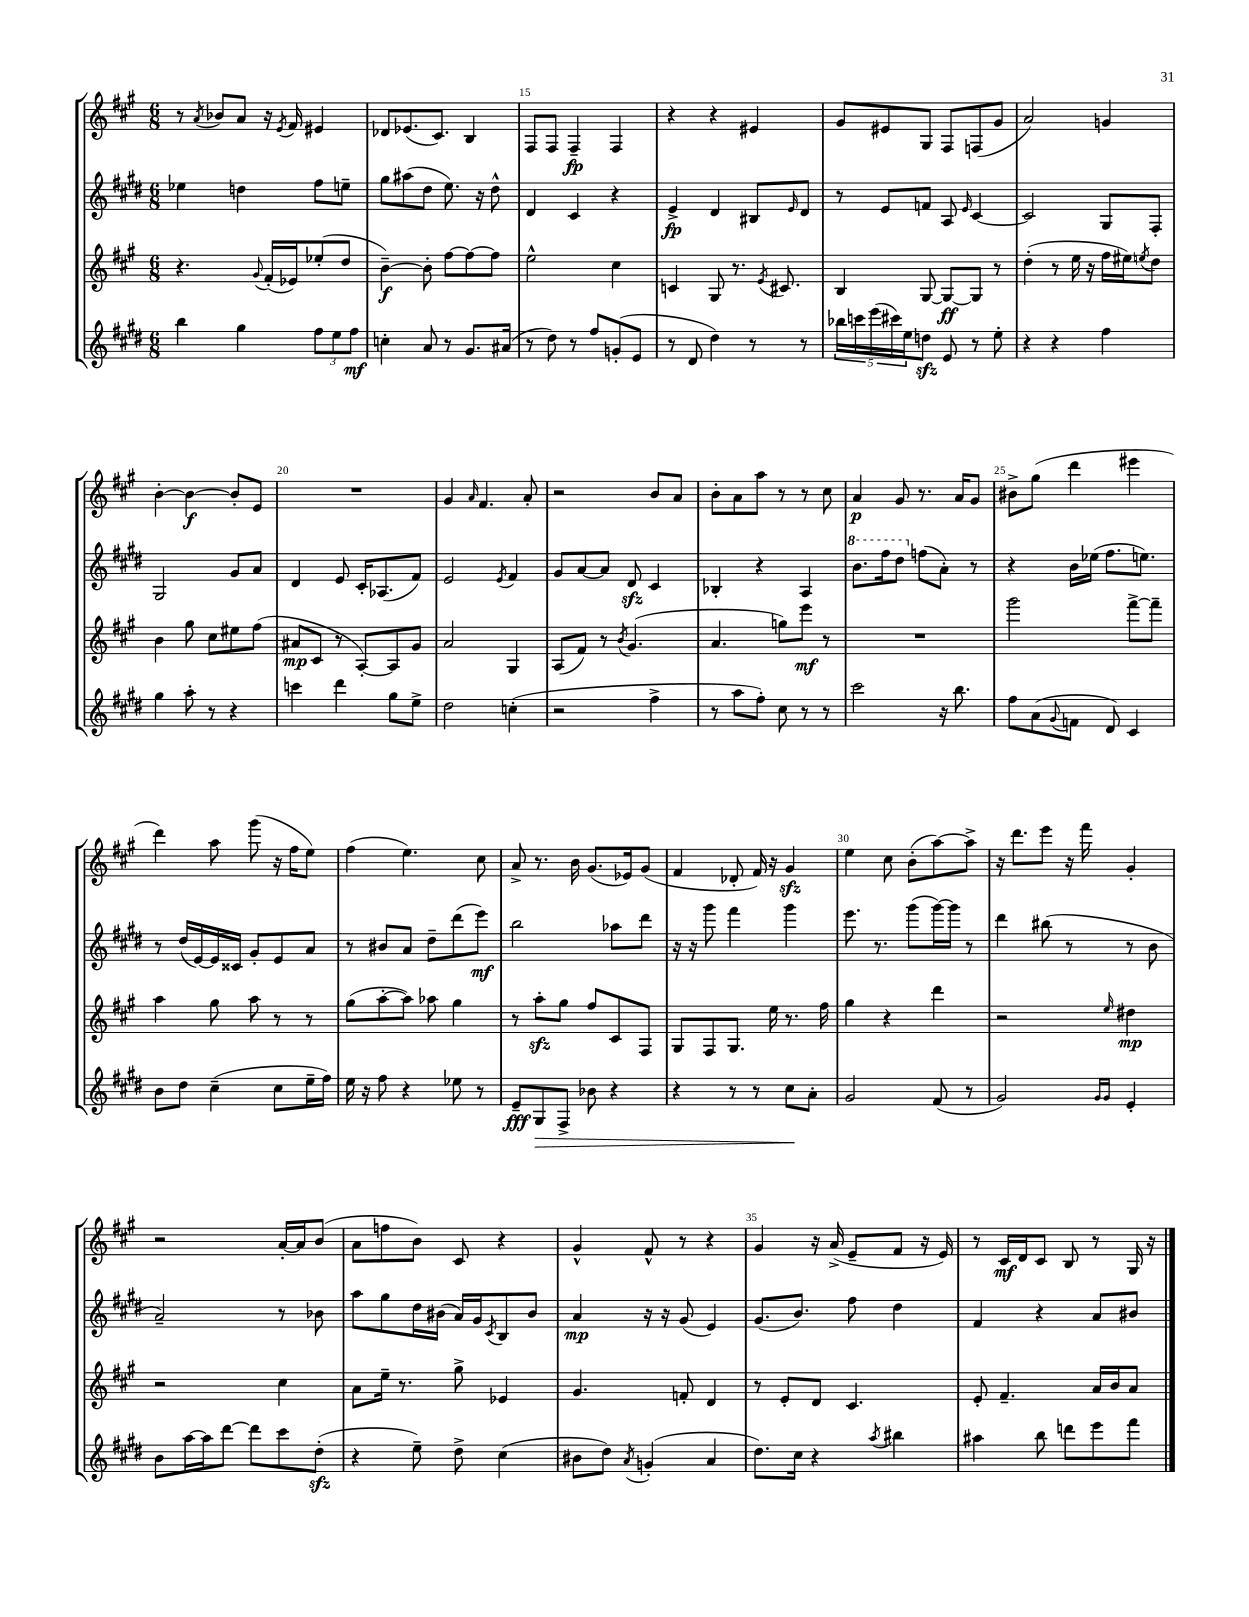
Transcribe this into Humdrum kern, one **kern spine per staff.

**kern	**dynam	**kern	**dynam	**kern	**dynam	**kern	**dynam
*part4	*part4	*part3	*part3	*part2	*part2	*part1	*part1
*staff4	*staff4	*staff3	*staff3	*staff2	*staff2	*staff1	*staff1
*clefG2	*	*clefG2	*	*clefG2	*	*clefG2	*
*k[f#c#g#d#]	*	*k[f#c#g#]	*	*k[f#c#g#d#]	*	*k[f#c#g#]	*
*M6/8	*	*M6/8	*	*M6/8	*	*M6/8	*
=13	=13	=13	=13	=13	=13	=13	=13
4bb\	.	4.r	.	4ee-X\	.	8r	.
.	.	.	.	.	.	8qa/	.
.	.	.	.	.	.	8b-X/L	.
4gg#\	.	.	.	4ddn\	.	8a/J	.
.	.	8qqg#/	.	.	.	.	.
.	.	(16f#'/LL	.	.	.	16r	.
.	.	.	.	.	.	8qe/	.
.	.	16e-X/J)	.	.	.	16f#/	.
12ff#\L	.	(8ee-X'/	.	8ff#\L	.	4e#X/	.
12ee\	.	.	.	.	.	.	.
.	.	8dd/J	.	8een~\J	.	.	.
12ff#\J	mf	.	.	.	.	.	.
=14	=14	=14	=14	=14	=14	=14	=14
4ccn'\	.	[4b~\)	f	8gg#\L	.	8d-X/L	.
.	.	.	.	(8aa#X\	.	(8.e-X/	.
8a/	.	8b'\]	.	8dd#\J	.	.	.
.	.	.	.	.	.	8.c#/J)	.
8r	.	[8ff#\L	.	8.ee\)	.	.	.
8.g#/L	.	8ff#\_	.	.	.	4B/	.
.	.	.	.	16r	.	.	.
.	.	8ff#\J]	.	8dd#^^\	.	.	.
(16a#X/Jk	.	.	.	.	.	.	.
=15	=15	=15	=15	=15	=15	=15	=15
8r	.	2ee^^\	.	4d#/	.	8F#/L	.
8dd#\)	.	.	.	.	.	8F#/J	.
8r	.	.	.	4c#/	.	4F#~/	fp
8ff#/L	.	.	.	.	.	.	.
(8gn'/	.	4cc#\	.	4r	.	4F#/	.
8e/J	.	.	.	.	.	.	.
=16	=16	=16	=16	=16	=16	=16	=16
8r	.	4cn/	.	4e^/	fp	4r	.
8d#/	.	.	.	.	.	.	.
4dd#\)	.	8G#/	.	4d#/	.	4r	.
.	.	8.r	.	.	.	.	.
8r	.	.	.	8B#X/L	.	4e#X/	.
.	.	8qe/	.	.	.	.	.
.	.	8.c#X/	.	.	.	.	.
.	.	.	.	16qqe/	.	.	.
8r	.	.	.	8d#/J	.	.	.
=17	=17	=17	=17	=17	=17	=17	=17
20bb-X\LL	.	4B/	.	8r	.	8g#/L	.
20cccn\	.	.	.	.	.	.	.
(20eee\	.	.	.	.	.	.	.
.	.	.	.	8e/L	.	8e#X/	.
20ccc#X\)	.	.	.	.	.	.	.
20ee\J	.	.	.	.	.	.	.
8ddnzz\J	.	[8G#/	.	8fn/J	.	8G#/J	.
8e/	.	8G#/L_	ff	8A/	.	8F#/L	.
.	.	.	.	16qqe/	.	.	.
8r	.	8G#/J]	.	[4c#/	.	(8Fn/	.
8ee'\	.	8r	.	.	.	8g#/J	.
=18	=18	=18	=18	=18	=18	=18	=18
4r	.	(4dd'\	.	2c#/]	.	2a/)	.
4r	.	8r	.	.	.	.	.
.	.	16ee\	.	.	.	.	.
.	.	16r	.	.	.	.	.
4ff#\	.	16ff#\LL	.	8G#/L	.	4gn/	.
.	.	16ee#X\J)	.	.	.	.	.
.	.	8qeen/	.	.	.	.	.
.	.	8dd\J	.	8F#'/J	.	.	.
!!LO:LB:g=z
=19	=19	=19	=19	=19	=19	=19	=19
4gg#\	.	4b\	.	2G#/	.	[4b'\	.
8aa'\	.	8gg#\	.	.	.	4b\_	f
8r	.	8cc#\L	.	.	.	.	.
4r	.	8ee#X\	.	8g#/L	.	8b'/L]	.
.	.	(8ff#\J	.	8a/J	.	8e/J	.
=20	=20	=20	=20	=20	=20	=20	=20
4cccn\	.	8a#X/L	mp	4d#/	.	2.r	.
.	.	8c#/J	.	.	.	.	.
4ddd#\	.	8r	.	8e/	.	.	.
.	.	[8A'/L)	.	16c#'/KL	.	.	.
.	.	.	.	(8.A-X/	.	.	.
8gg#\L	.	8A/]	.	.	.	.	.
8ee^\J	.	8g#/J	.	8f#/J)	.	.	.
=21	=21	=21	=21	=21	=21	=21	=21
2dd#\	.	2a/	.	2e/	.	4g#/	.
.	.	.	.	.	.	16qqa/	.
.	.	.	.	.	.	4.f#/	.
.	.	.	.	8qe/	.	.	.
(4ccn'\	.	4G#/	.	4f#/	.	.	.
.	.	.	.	.	.	8a'/	.
=22	=22	=22	=22	=22	=22	=22	=22
2r	.	(8A/L	.	8g#/L	.	2r	.
.	.	8f#/J)	.	[8a/	.	.	.
.	.	8r	.	8a/J]	.	.	.
.	.	8qb/	.	.	.	.	.
.	.	(4.g#/	.	8d#zz/	.	.	.
4ff#^\	.	.	.	4c#/	.	8b/L	.
.	.	.	.	.	.	8a/J	.
=23	=23	=23	=23	=23	=23	=23	=23
8r	.	4.a/	.	4B-X'/	.	8b'\L	.
8aa\L	.	.	.	.	.	8a\	.
8ff#'\J)	.	.	.	4r	.	8aa\J	.
8cc#\	.	8ggn\L)	.	.	.	8r	.
8r	.	8eee\J	mf	4A/	.	8r	.
8r	.	8r	.	.	.	8cc#\	.
=24	=24	=24	=24	=24	=24	=24	=24
*	*	*	*	*8va	*	*	*
2ccc#\	.	2.r	.	8.bb\L	.	4a/	p
.	.	.	.	16fff#\k	.	.	.
.	.	.	.	8ddd#\J	.	8g#/	.
*	*	*	*	*X8va	*	*	*
.	.	.	.	(8ffn\L	.	8.r	.
16r	.	.	.	8a'\J)	.	.	.
8.bb\	.	.	.	.	.	16a/KL	.
.	.	.	.	8r	.	8g#/J	.
=25	=25	=25	=25	=25	=25	=25	=25
8ff#\L	.	2ggg#\	.	4r	.	8b#X^\L	.
(8a\	.	.	.	.	.	(8gg#\J	.
8qqg#/	.	.	.	.	.	.	.
8fn\J	.	.	.	16b\LL	.	4ddd\	.
.	.	.	.	(16ee-X\JJ	.	.	.
8d#/)	.	.	.	8.ff#\L	.	.	.
4c#/	.	[8fff#^\L	.	.	.	4eee#X\	.
.	.	.	.	8.een\J)	.	.	.
.	.	8fff#~\J]	.	.	.	.	.
!!LO:LB:g=z
=26	=26	=26	=26	=26	=26	=26	=26
8b\L	.	4aa\	.	8r	.	4ddd\)	.
8dd#\J	.	.	.	(16dd#/LL	.	.	.
.	.	.	.	[16e/)	.	.	.
(4cc#~\	.	8gg#\	.	16e/]	.	8aa\	.
.	.	.	.	16c##X/JJ	.	.	.
.	.	8aa\	.	8g#'/L	.	(8ggg#\	.
8cc#\L	.	8r	.	8e/	.	16r	.
.	.	.	.	.	.	16ff#\KL	.
16ee~\L	.	8r	.	8a/J	.	8ee\J)	.
16ff#\JJ)	.	.	.	.	.	.	.
=27	=27	=27	=27	=27	=27	=27	=27
16ee\	.	(8gg#\L	.	8r	.	(4ff#\	.
16r	.	.	.	.	.	.	.
8ff#\	.	[8aa'\	.	8b#X/L	.	.	.
4r	.	8aa\J])	.	8a/J	.	4.ee\)	.
.	.	8aa-X\	.	8dd#~\L	.	.	.
8ee-X\	.	4gg#\	.	(8ddd#\	.	.	.
8r	.	.	.	8eee\J)	mf	8cc#\	.
=28	=28	=28	=28	=28	=28	=28	=28
8e~/L	fff	8r	.	2bb\	.	8a^/	.
!	!LO:HP:b	!	!	!	!	!	!
8G#/	>	8aazz'\L	.	.	.	8.r	.
8F#^/J	.	8gg#\J	.	.	.	.	.
.	.	.	.	.	.	16b\	.
8b-X\	.	8ff#/L	.	.	.	(8.g#/L	.
4r	.	8c#/	.	8aa-X\L	.	.	.
.	.	.	.	.	.	16e-X/k)	.
.	.	8F#/J	.	8ddd#\J	.	(8g#/J	.
=29	=29	=29	=29	=29	=29	=29	=29
4r	.	8G#/L	.	16r	.	4f#/	.
.	.	.	.	16r	.	.	.
.	.	8F#/	.	8ggg#\	.	.	.
8r	.	8.G#/J	.	4fff#\	.	8d-X'/	.
8r	.	.	.	.	.	16f#/)	.
.	.	16ee\	.	.	.	16r	.
8cc#\L	.	8.r	.	4ggg#\	.	4g#zz/	.
8a'\J	]	.	.	.	.	.	.
.	.	16ff#\	.	.	.	.	.
=30	=30	=30	=30	=30	=30	=30	=30
2g#/	.	4gg#\	.	8.eee\	.	4ee\	.
.	.	.	.	8.r	.	.	.
.	.	4r	.	.	.	8cc#\	.
.	.	.	.	(8ggg#\L	.	(8b'\L	.
(8f#/	.	4ddd\	.	[16ggg#\L)	.	[8aa\)	.
.	.	.	.	16ggg#\JJ]	.	.	.
8r	.	.	.	8r	.	8aa^\J]	.
=31	=31	=31	=31	=31	=31	=31	=31
2g#/)	.	2r	.	4ddd#\	.	16r	.
.	.	.	.	.	.	8.ddd\L	.
.	.	.	.	(8bb#X\	.	8eee\J	.
.	.	.	.	8r	.	16r	.
.	.	.	.	.	.	16fff#\	.
16qqg#/LL	.	.	.	.	.	.	.
16qqg#/JJ	.	16qqee/	.	.	.	.	.
4e'/	.	4dd#X\	mp	8r	.	4g#'/	.
.	.	.	.	8b\	.	.	.
!!LO:LB:g=z
=32	=32	=32	=32	=32	=32	=32	=32
8b\L	.	2r	.	2a~/)	.	2r	.
[16aa\L	.	.	.	.	.	.	.
16aa\J]	.	.	.	.	.	.	.
[8ddd#\J	.	.	.	.	.	.	.
8ddd#\L]	.	.	.	.	.	.	.
8ccc#\	.	4cc#\	.	8r	.	[16a'/LL	.
.	.	.	.	.	.	16a/J]	.
(8dd#zz'\J	.	.	.	8b-X\	.	(8b/J	.
=33	=33	=33	=33	=33	=33	=33	=33
4r	.	8a\L	.	8aa\L	.	8a\L	.
.	.	16ee~\Jk	.	8gg#\	.	8ffn\	.
.	.	8.r	.	.	.	.	.
8ee~\)	.	.	.	16dd#\L	.	8b\J)	.
.	.	.	.	(16b#X\JJ	.	.	.
8dd#^\	.	8gg#^\	.	16a/LL)	.	8c#/	.
.	.	.	.	16g#/J	.	.	.
.	.	.	.	8qc#/	.	.	.
(4cc#\	.	4e-X/	.	8B/	.	4r	.
.	.	.	.	8b#/J	.	.	.
=34	=34	=34	=34	=34	=34	=34	=34
8b#X\L	.	4.g#/	.	4a/	mp	4g#^^/	.
8dd#\J)	.	.	.	.	.	.	.
8qa/	.	.	.	.	.	.	.
(4gn'/	.	.	.	16r	.	8f#^^/	.
.	.	.	.	16r	.	.	.
.	.	8fn'/	.	(8g#/	.	8r	.
4a/	.	4d/	.	4e/)	.	4r	.
=35	=35	=35	=35	=35	=35	=35	=35
8.dd#\L)	.	8r	.	(8.g#/L	.	4g#/	.
.	.	8e'/L	.	.	.	.	.
16cc#\Jk	.	.	.	8.b/J)	.	.	.
4r	.	8d/J	.	.	.	16r	.
.	.	.	.	.	.	(16a^/	.
.	.	4.c#/	.	8ff#\	.	8e~/L	.
8qaa/	.	.	.	.	.	.	.
4bb#X\	.	.	.	4dd#\	.	8f#/J	.
.	.	.	.	.	.	16r	.
.	.	.	.	.	.	16e/)	.
=36	=36	=36	=36	=36	=36	=36	=36
4aa#X\	.	8e'/	.	4f#/	.	8r	.
.	.	4.f#~/	.	.	.	16c#/LL	mf
.	.	.	.	.	.	16d/J	.
8bb\	.	.	.	4r	.	8c#/J	.
8dddn\L	.	.	.	.	.	8B/	.
8eee\	.	16a/LL	.	8a/L	.	8r	.
.	.	16b/J	.	.	.	.	.
8fff#\J	.	8a/J	.	8b#X/J	.	16G#/	.
.	.	.	.	.	.	16r	.
==	==	==	==	==	==	==	==
*-	*-	*-	*-	*-	*-	*-	*-
